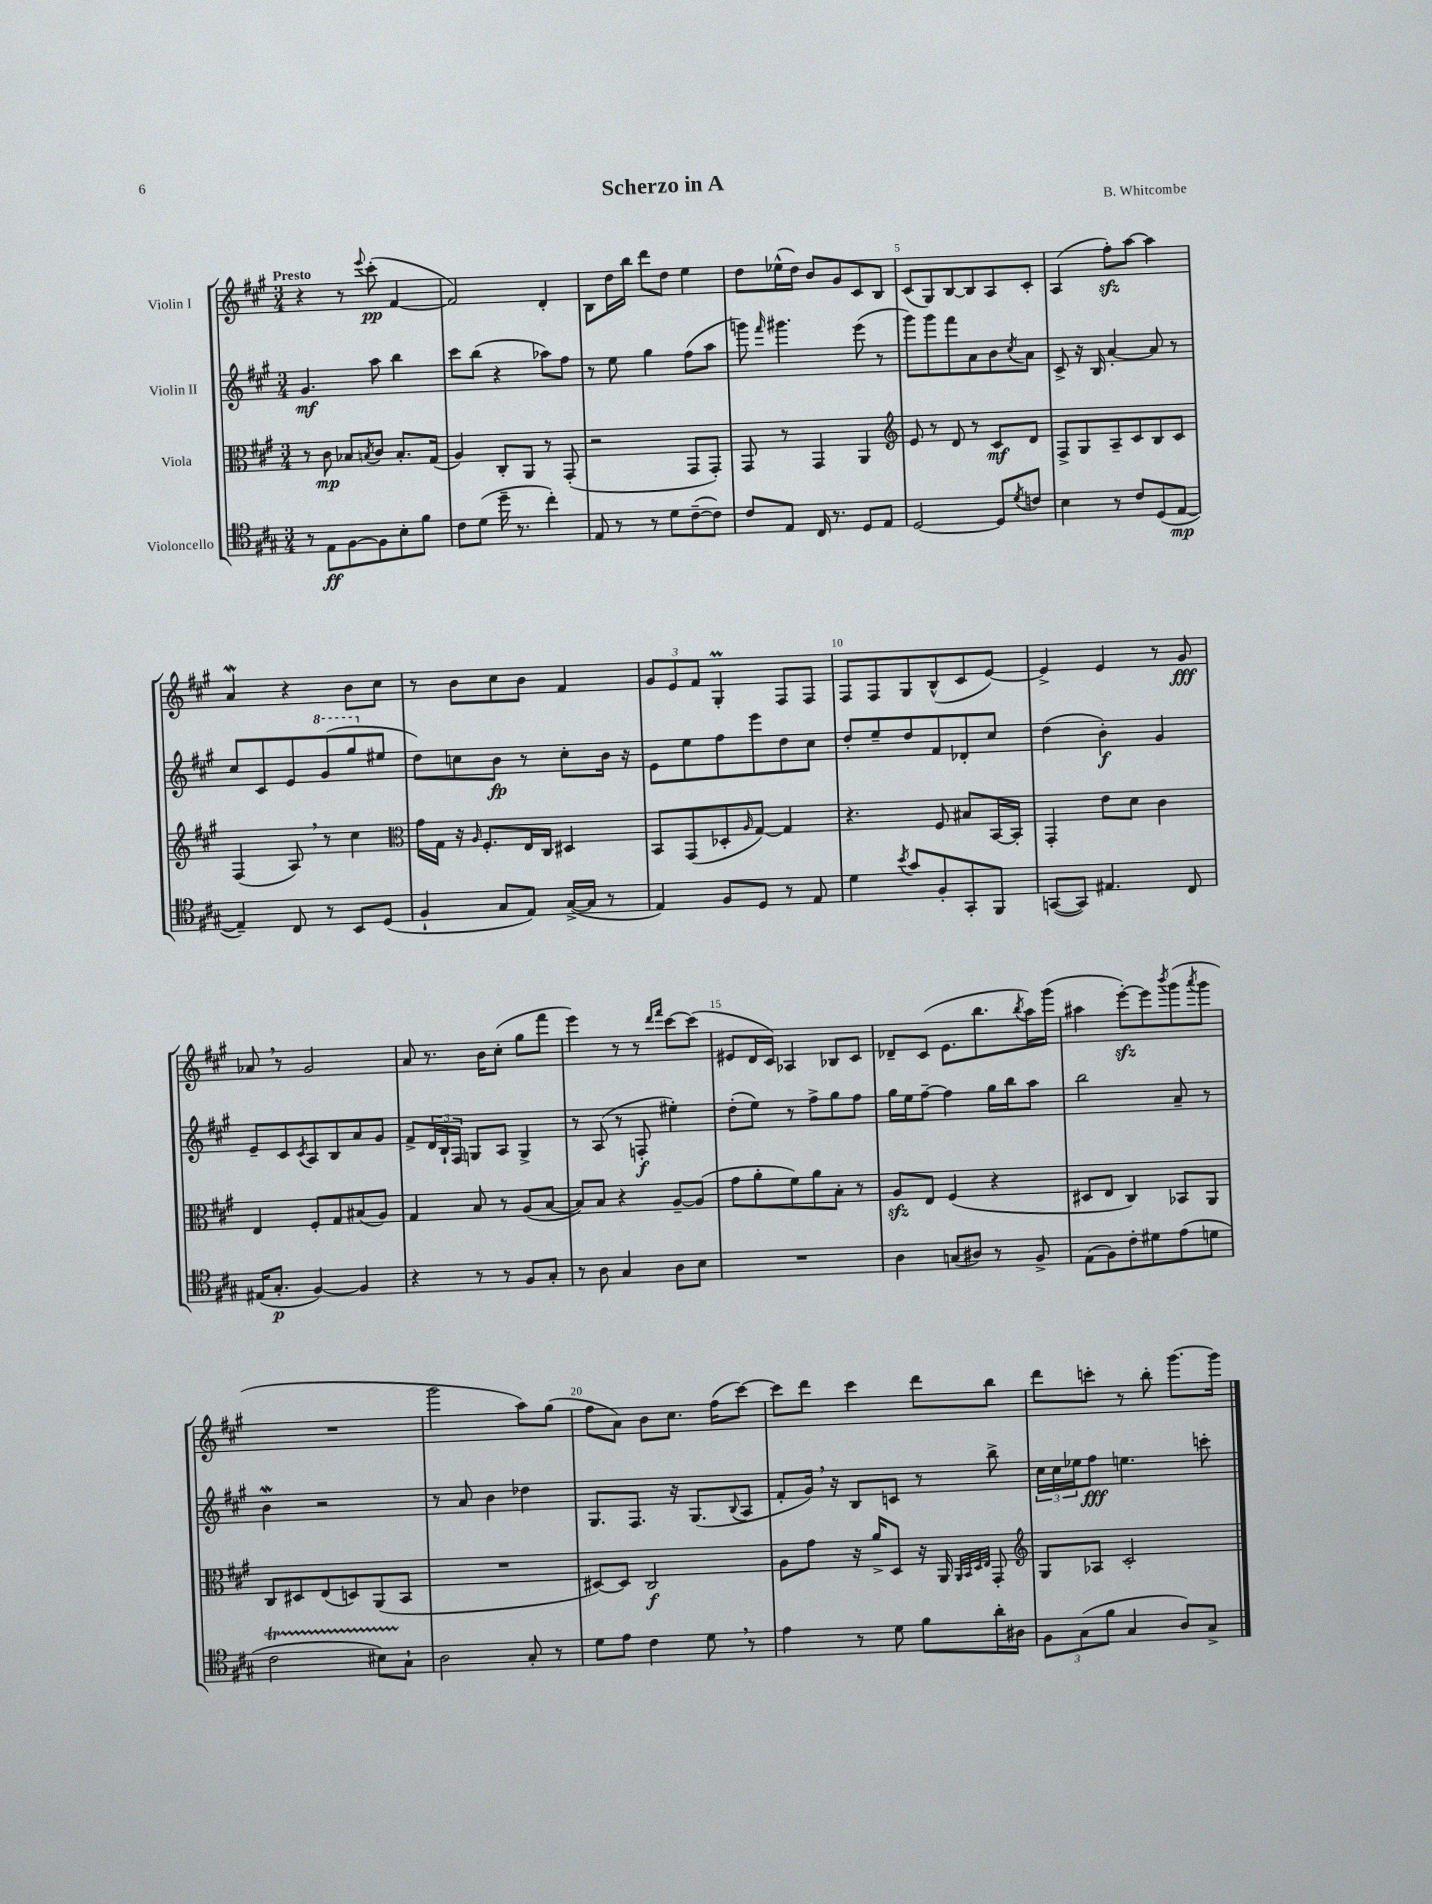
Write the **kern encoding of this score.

**kern	**kern	**kern	**kern
*staff4	*staff3	*staff2	*staff1
*clefC4	*clefC3	*clefG2	*clefG2
*k[f#c#g#]	*k[f#c#g#]	*k[f#c#g#]	*k[f#c#g#]
*M3/4	*M3/4	*M3/4	*M3/4
8r	8r	4.g#	4r
8E	8c#	.	.
[8F#	8B-	.	8r
.	8qB	.	8qqeee
8F#]	8c#	8aa	(8ccc#'
8B'	8.B'	4bb	[4f#
8f#	.	.	.
.	(16G#	.	.
=	=	=	=
8c#	4A)	8ccc#	2f#])
(8d	.	(8bb	.
16dd~	8C#'	4r	.
8.r	.	.	.
.	8AA	.	.
4cc#')	8r	8aa-)	4d'
.	(8GG#'	8ff#	.
=	=	=	=
8E	2r	8r	8B
8r	.	8ee	16dd
.	.	.	16bb
8r	.	4gg#	8ddd
8d	.	.	8dd
([8c#~	8GG#	(8ff#	4ee
8c#])	8GG#')	8aa	.
=	=	=	=
8c#	8GG#	8ggg)	8dd
.	.	16qqfff#	.
8E	8r	4.ggg#	(16ee-^^
.	.	.	16dd)
16C#	4GG#	.	8b
8.r	.	.	.
.	.	.	8g#
8D	4AA	(8eee	8c#
8E	.	8r	8B
=	=	=	=
*	*clefG2	*	*
[2D	8e	8ggg#)	(8c#
.	8r	8ggg#	8G#)
.	8d	8fff#	[8B
.	8r	8a	8B]
8D]	8c#	8b	8A
8qd	.	8qcc#	.
8c	8d	8a	8c#'
=	=	=	=
4B	8F#^	8c#^	(4A
.	8G#	16r	.
.	.	16B	.
8r	8A~	[4a'	8ff#')
8c#	8c#	.	[8aa
(8D	8B	8a]	4aa]
[8E	8c#	8r	.
=	=	=	=
4E~])	(4F#	8cc#	4a
.	.	8c#	.
8C#	8A)	8e	4r
8r	8r	(8gg#	.
8BB	4cc#	8ggg#	8b
(8D	.	8ee#	8cc#
=	=	=	=
*	*clefC3	*	*
4F#`	16g#	8dd)	8r
.	16G#	.	.
.	16r	8cc	8b
.	16qqA	.	.
.	8.F#'	.	.
8G#	.	8b	8cc#
8E)	16E	8r	8b
.	16C#	.	.
([16G#^	4D#	8cc'	4f#
16G#]	.	.	.
8r	.	16b	.
.	.	16r	.
=	=	=	=
4E)	8BB	8e	12g#
.	.	.	12e
.	(8GG#	8ee	.
.	.	.	12f#
8F#	8D-'	8ff#	4G#'
.	16qqA	.	.
8D	[8G#)	8eee	.
8r	4G#]	8dd	8F#
8E	.	8cc#	8F#
=	=	=	=
4d	4.r	8dd'	8F#
.	.	8ee~	8F#
8qb	.	.	.
8g#	.	8dd	8G#
8F#'	8F#	8f#	(8B^^
8GG#'	8B#	8d-'	8c#
8FF#	[16BB	8cc#	[8e)
.	16BB']	.	.
=	=	=	=
([8GG	4GG#'	(4dd	4e^]
8GG])	.	.	.
4.E#	8e	4b')	4e
.	8d	.	.
.	4c#	4g#	8r
8C#	.	.	8g#
=	=	=	=
(16E#	4E	8e~	8a-
8.G#'	.	.	.
.	.	8c#	8r
.	.	8qc#	.
[4F#)	8F#'	8A	2g#
.	8G#	8B	.
4F#]	(8B#	8a	.
.	8A)	8g#	.
=	=	=	=
4r	4G#	8f#^	8a
.	.	24d	8.r
.	.	24B`	.
.	.	24F#	.
8r	8B	8G	.
.	.	.	16b
8r	8r	8A	(8cc#'
8F#	(8A	4G^	8gg#
8G#'	[8B	.	8fff#
=	=	=	=
8r	8B])	8r	4eee)
8A	8B	(8A	.
4G#	4r	8r	8r
.	.	8F'	8r
.	.	.	16qqddd
.	.	.	16qqfff#
8A	[8A~	4ee#')	[8ccc#
8B	(8A]	.	(8ccc#]
=	=	=	=
2.r	8g#	(8dd'	8e#
.	8a'	8ee)	16d
.	.	.	16c#)
.	8f#)	8r	4A-
.	8a	8ff#^	.
.	8B'	8gg#	8B-
.	8r	8ff#	8c#
=	=	=	=
4A	8A	16gg#	8d-~
.	.	16ee	.
.	8E	[8ff#~	(8c#
(8G	(4F#	4ff#]	8.e
8A#)	.	.	.
.	.	.	8.bb
8r	4r	16gg#	.
.	.	16bb	.
.	.	.	8qbb
8F#^	.	8aa	16aa)
.	.	.	(16ggg#
=	=	=	=
(8E	8D#	2bb	4aa#
8F#)	8E	.	.
8c#'	4C#)	.	[8eee')
8d#	.	.	8eee]
.	.	.	8qbbb
(8e	8BB-	8a~	(8ggg#
.	.	.	8qaaa
8d	8AA	8r	8ggg#
=	=	=	=
2c#	8C#	4b	2.r
.	8D#	.	.
.	(8E	2r	.
.	8D)	.	.
8B#)	(8AA	.	.
8G#`	8BB	.	.
=	=	=	=
2A	2.r	8r	2ggg#
.	.	8a	.
.	.	4b	.
8G#'	.	4dd-	8aa)
8r	.	.	(8gg#
=	=	=	=
8d	[8D#)	8.G#	8ff#
8e	8D#]	.	8a)
.	.	8.F#	.
4c#	2C#	.	8b
.	.	16r	8.cc#
.	.	(8.G#	.
8d	.	.	.
.	.	.	(16ff#
.	.	8qqB	.
8r	.	8A	[8ccc#)
=	=	=	=
4e	8A	8f#'	8ccc#]
.	8g#	16g#)	8ddd
.	.	16r	.
8r	16r	8B	4ccc#
.	16a^	.	.
8d	8D	8c	.
8f#	16r	8r	8ddd
.	16AA	.	.
.	32qqAA	.	.
.	32qqBB	.	.
.	32qqD	.	.
.	32qqE	.	.
16a'	8GG#'	8bb^	8bb
16A#	.	.	.
=	=	=	=
*	*clefG2	*	*
12F#	8G#	24cc#	8ddd
.	.	24cc#	.
(12G#	.	24ee-	.
.	8A-	8ff#	8ccc'
12f#	.	.	.
4G#	2c#'	4.ee	8r
.	.	.	8bb'
8A)	.	.	[8.ggg#
8G#^	.	8ccc'	.
.	.	.	16ggg#]
==	==	==	==
*-	*-	*-	*-
